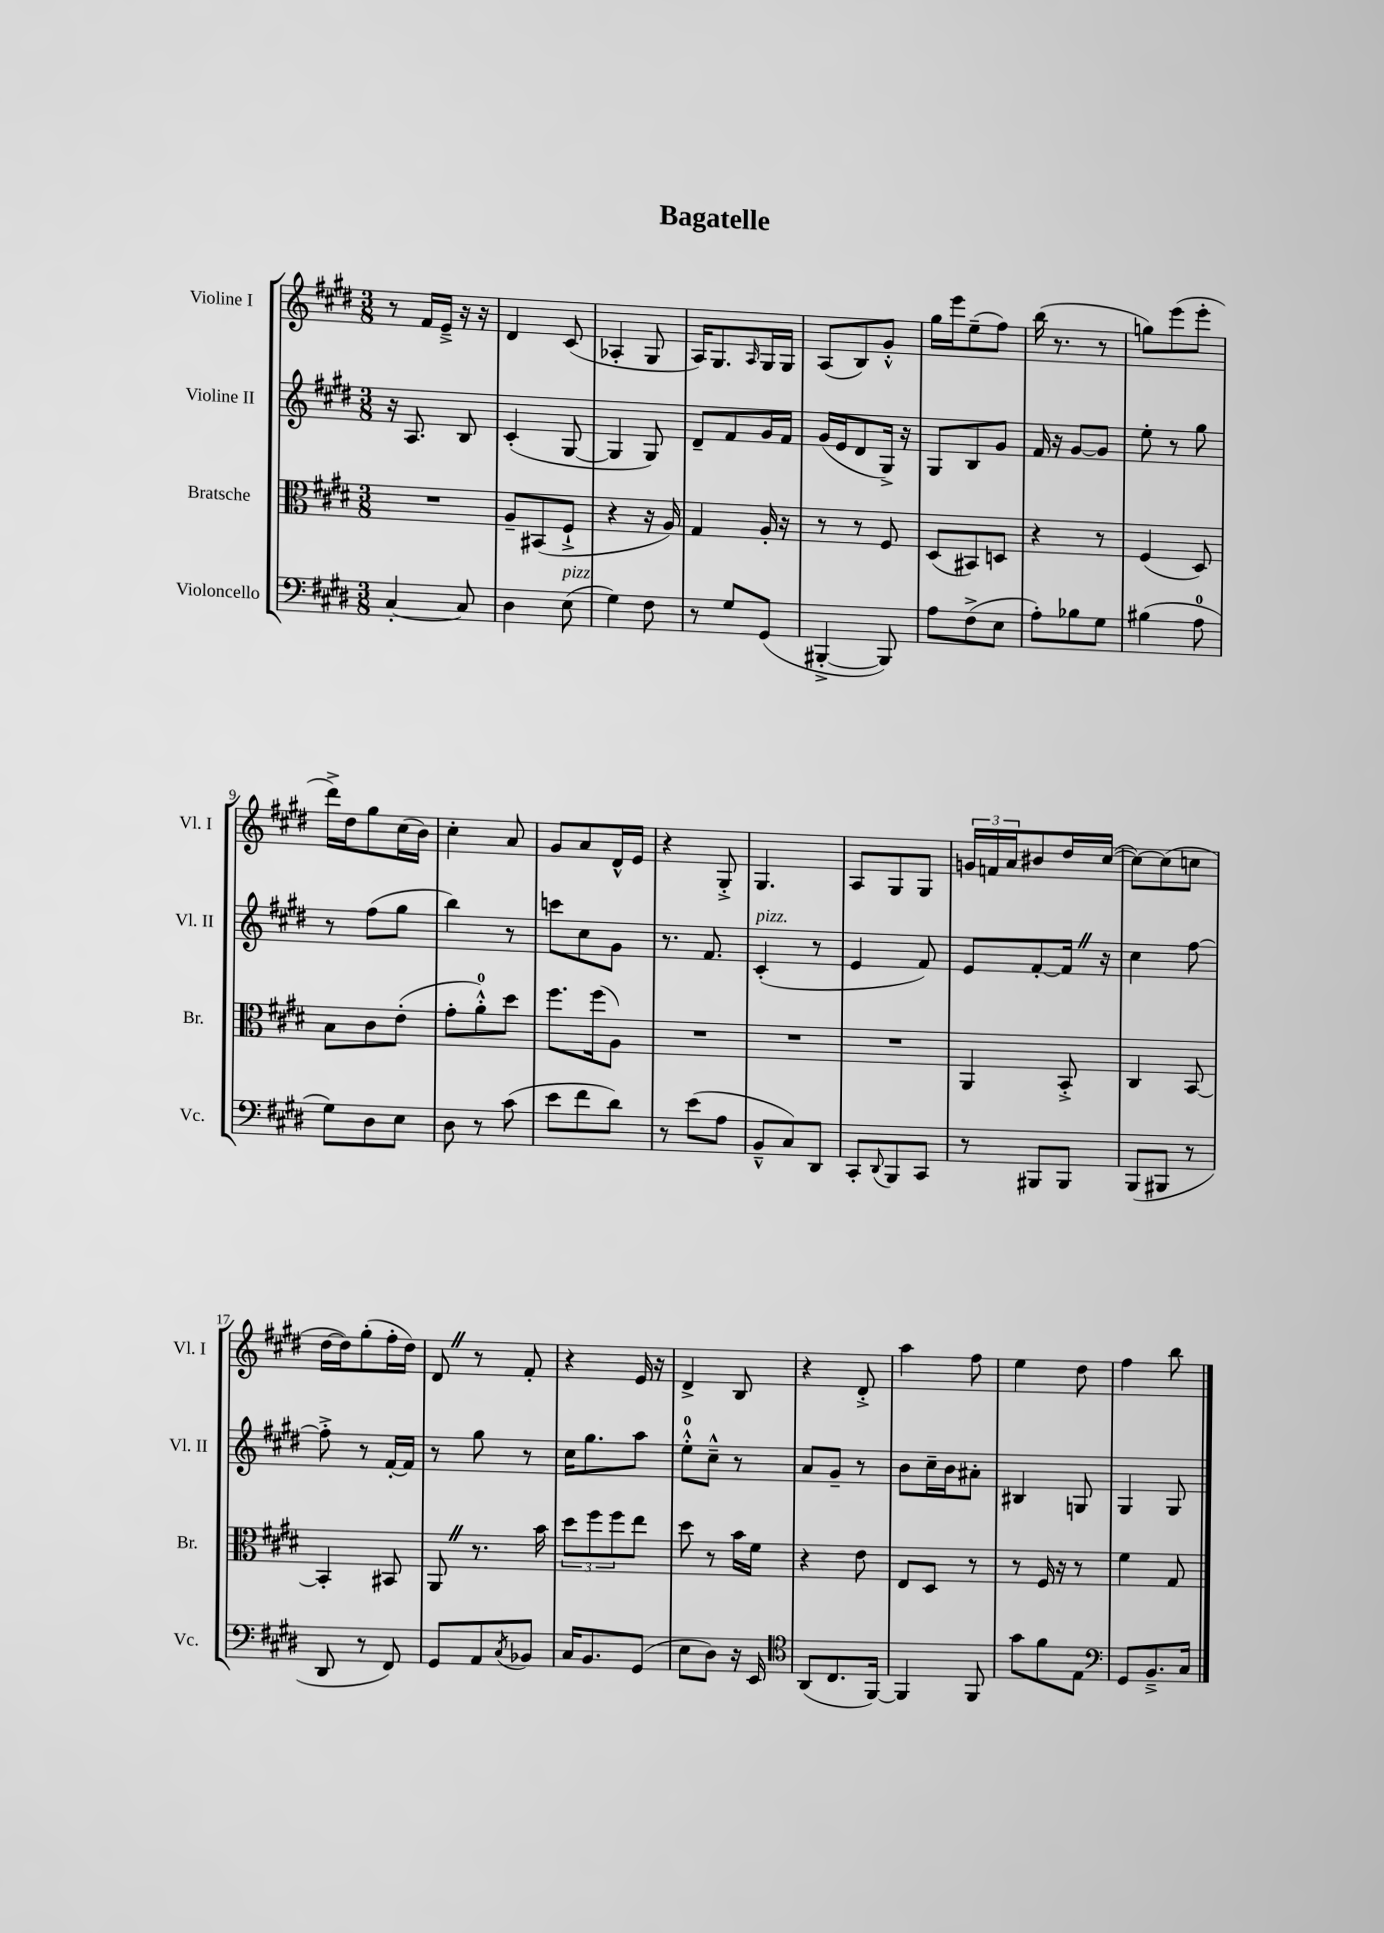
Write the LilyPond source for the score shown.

\header { title = "Bagatelle" }
<<
\new StaffGroup <<
\new Staff = "s0" \with { instrumentName = "Violine I" shortInstrumentName = "Vl. I" } {
    \clef treble \key e \major \numericTimeSignature \time 3/8
    r8 fis'16 e'16---> r16 r16 |
    dis'4 cis'8( |
    aes4-. gis8 |
    a16) gis8. \grace { a16 } gis16 gis16 |
    a8( b8) gis'8-.-^ |
    gis''16 e'''16 e''8--( fis''8) |
    b''16( r8. r8 |
    g''8) e'''8( e'''8-. |
    dis'''16->) dis''16 gis''8 cis''16( b'16) |
    cis''4-. a'8 |
    gis'8 a'8 dis'16-^ e'16 |
    r4 gis8-.-> |
    gis4. |
    a8 gis8 gis8 |
    \tuplet 3/2 { g'16 f'16 a'16 } bis'8 dis''16 cis''16~( |
    cis''8~) cis''8( c''8 |
    dis''16~ dis''16) gis''8-.( fis''16-. dis''16) |
    dis'8 \once \override BreathingSign.text = \markup { \musicglyph "scripts.caesura.straight" } \breathe r8 fis'8-. |
    r4 e'16 r16 |
    dis'4-> b8 |
    r4 dis'8-.-> |
    a''4 fis''8 |
    e''4 dis''8 |
    fis''4 b''8 \bar "|." |
}
\new Staff = "s1" \with { instrumentName = "Violine II" shortInstrumentName = "Vl. II" } {
    \clef treble \key e \major \numericTimeSignature \time 3/8
    r16 a8. b8 |
    cis'4-.( gis8~ |
    gis4 gis8) |
    dis'8-- fis'8 gis'16 fis'16 |
    gis'16( e'16 dis'8 gis16->) r16 |
    gis8 b8 gis'8 |
    fis'16 r16 gis'8~ gis'8 |
    e''8-. r8 gis''8 |
    r8 fis''8( gis''8 |
    b''4) r8 |
    c'''8 cis''8 gis'8 |
    r8. fis'8. |
    cis'4-.^\markup { \italic "pizz." }( r8 |
    e'4 fis'8) |
    e'8 fis'8~-. fis'16 \once \override BreathingSign.text = \markup { \musicglyph "scripts.caesura.straight" } \breathe r16 |
    cis''4 fis''8~ |
    fis''8-.-> r8 fis'16~-. fis'16 |
    r8 gis''8 r8 |
    cis''16 gis''8. a''8 |
    e''8-0-.-^ cis''8---^ r8 |
    a'8 gis'8-- r8 |
    b'8 cis''16-- b'16 ais'8-. |
    bis4 g8 |
    gis4 gis8 \bar "|." |
}
\new Staff = "s2" \with { instrumentName = "Bratsche" shortInstrumentName = "Br." } {
    \clef alto \key e \major \numericTimeSignature \time 3/8
    R4. |
    a8-- bis,8( fis8-!-> |
    r4 r16 a16) |
    gis4 a16-. r16 |
    r8 r8 fis8 |
    dis8( bis,8) d8 |
    r4 r8 |
    fis4( dis8) |
    b8 cis'8 e'8-.( |
    gis'8-. a'8-0-.-^) dis''8 |
    fis''8. fis''16( a8) |
    R4. |
    R4. |
    R4. |
    a,4 b,8-.-> |
    cis4 b,8~ |
    b,4-. bis,8 |
    a,8 \once \override BreathingSign.text = \markup { \musicglyph "scripts.caesura.straight" } \breathe r8. b'16 |
    \tuplet 3/2 { dis''8 fis''8 fis''8 } e''8 |
    dis''8 r8 b'16 fis'16 |
    r4 e'8 |
    e8 dis8 r8 |
    r8 fis16 r16 r8 |
    fis'4 gis8 \bar "|." |
}
\new Staff = "s3" \with { instrumentName = "Violoncello" shortInstrumentName = "Vc." } {
    \clef bass \key e \major \numericTimeSignature \time 3/8
    cis4~-. cis8 |
    dis4 e8^\markup { \italic "pizz." }( |
    gis4) fis8 |
    r8 gis8 gis,8( |
    bis,,4~-.-> bis,,8) |
    a8 fis8->( e8 |
    a8-.) bes8 gis8 |
    bis4( a8-0 |
    gis8) dis8 e8 |
    dis8 r8 cis'8( |
    e'8 fis'8 dis'8) |
    r8 e'8( a8 |
    b,8---^ cis8) dis,8 |
    cis,8-. \appoggiatura { dis,8 } b,,8 cis,8 |
    r8 bis,,8 bis,,8 |
    b,,8( bis,,8 r8 |
    dis,8 r8 fis,8) |
    gis,8 a,8 \acciaccatura { cis8 } bes,8 |
    cis16 b,8. gis,8( |
    e8 dis8) r16 e,16 |
    \clef tenor a,8( cis8. fis,16~) |
    fis,4 fis,8 |
    gis'8 fis'8 e8 |
    \clef bass gis,8 b,8.---> cis16 \bar "|." |
}
>>
>>
